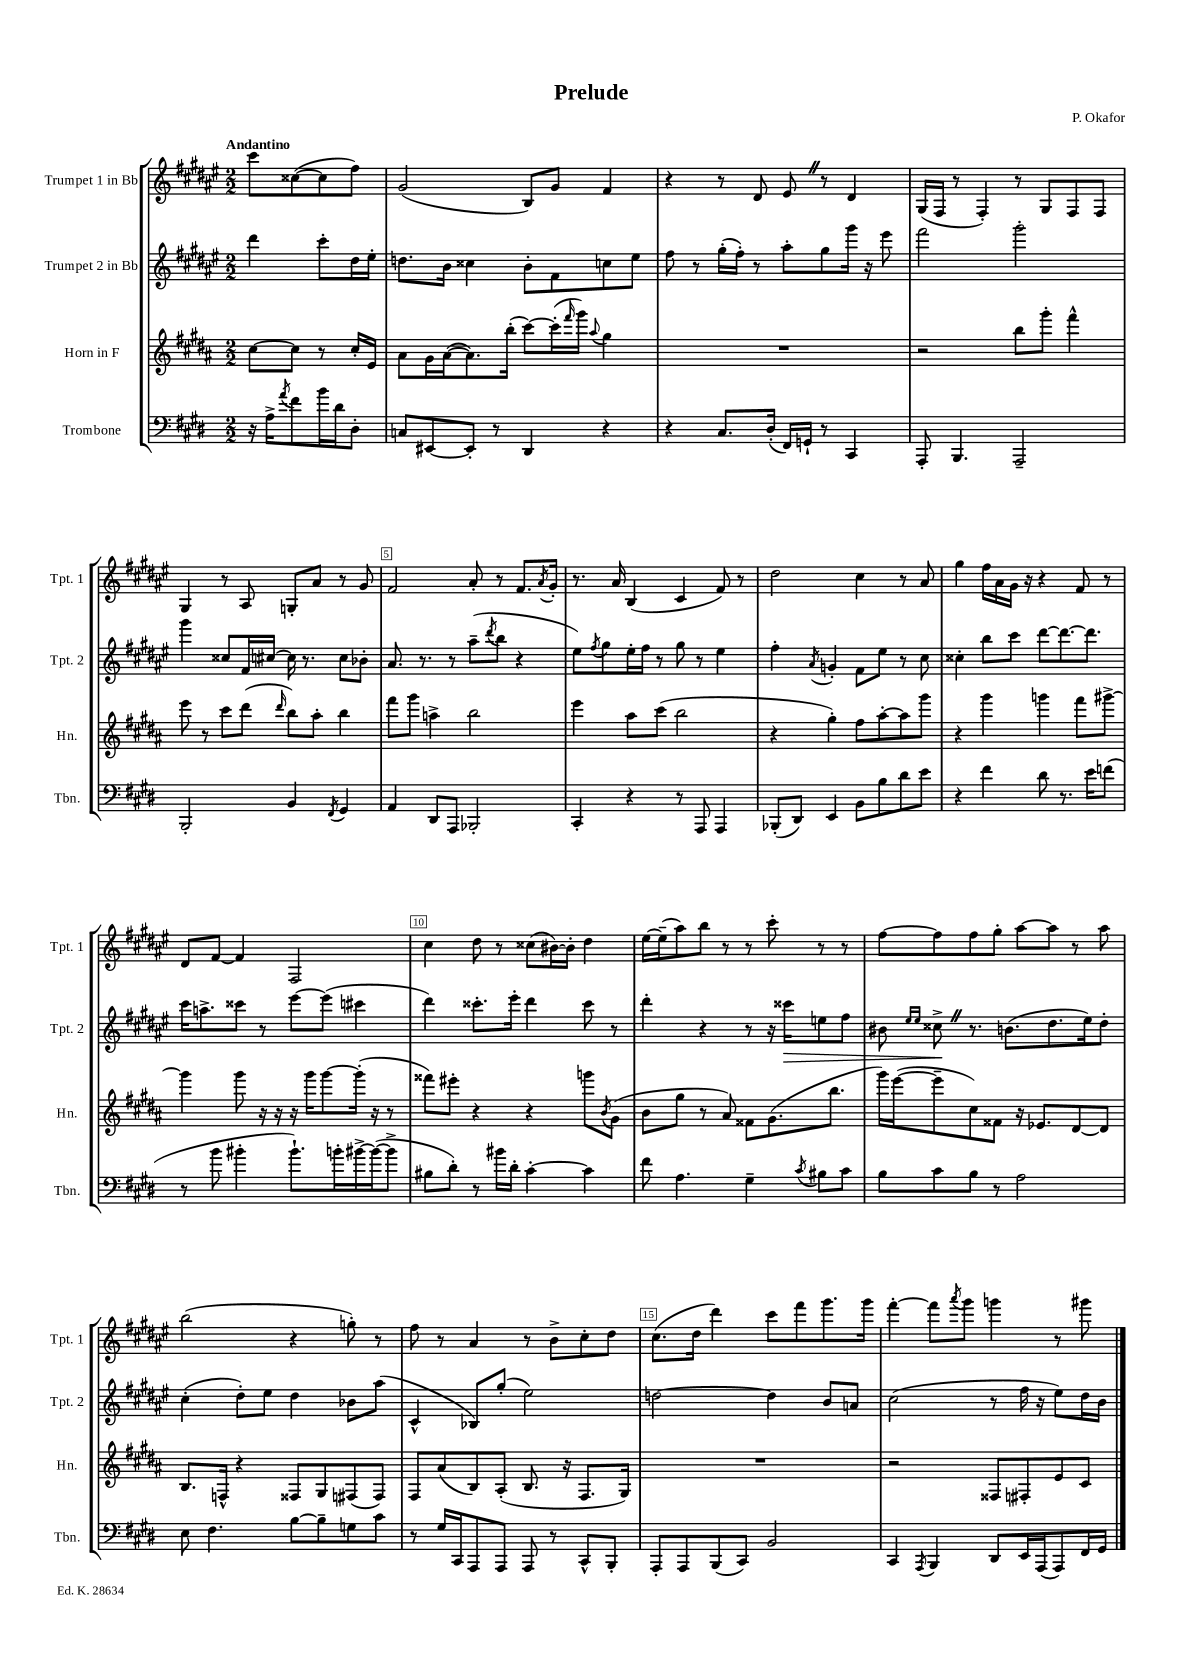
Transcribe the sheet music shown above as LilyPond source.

\header { title = "Prelude" composer = "P. Okafor" }
<<
\new StaffGroup <<
\new Staff = "s0" \with { instrumentName = "Trumpet 1 in Bb" shortInstrumentName = "Tpt. 1" } {
    \clef treble \key fis \major \numericTimeSignature \time 2/2 \partial 2 \tempo "Andantino"
    cis'''8 cisis''8~( cisis''8 fis''8) |
    gis'2( b8) gis'8 fis'4 |
    r4 r8 dis'8 eis'8 \once \override BreathingSign.text = \markup { \musicglyph "scripts.caesura.straight" } \breathe r8 dis'4 |
    gis16( fis16 r8 fis4-.) r8 gis8 fis8 fis8 |
    gis4 r8 ais8 g8-. ais'8 r8 gis'8 |
    fis'2 ais'8-. r8 fis'8. \acciaccatura { ais'8 } gis'16-. |
    r8. ais'16 b4( cis'4 fis'8) r8 |
    dis''2 cis''4 r8 ais'8 |
    gis''4 fis''16 ais'16 gis'16 r16 r4 fis'8 r8 |
    dis'8 fis'8~ fis'4 fis2 |
    cis''4 dis''8 r8 cisis''8( bis'16~) bis'16-. dis''4 |
    eis''16~ eis''16--( ais''8) b''8 r8 r8 cis'''8-. r8 r8 |
    fis''8~ fis''8 fis''8 gis''8-. ais''8~ ais''8 r8 ais''8 |
    b''2( r4 g''8-.) r8 |
    fis''8 r8 ais'4 r8 b'8-> cis''8-. dis''8 |
    cis''8.( dis''16 dis'''4) cis'''8 fis'''8 gis'''8. gis'''16 |
    fis'''4~-. fis'''8 \acciaccatura { ais'''8 } gis'''8 g'''4 r8 gis'''8 \bar "|." |
}
\new Staff = "s1" \with { instrumentName = "Trumpet 2 in Bb" shortInstrumentName = "Tpt. 2" } {
    \clef treble \key fis \major \numericTimeSignature \time 2/2 \partial 2
    dis'''4 cis'''8-. dis''16 eis''16-. |
    d''8. b'16 cisis''4 b'8-. fis'8 c''8 eis''8 |
    fis''8 r8 gis''16-.( fis''16-.) r8 ais''8-. gis''8 gis'''16 r16 eis'''8 |
    fis'''2 gis'''2-. |
    gis'''4 cisis''8 fis'16 cis''16~ cis''16 r8. cis''8 bes'8-. |
    ais'8. r8. r8 ais''8--( \acciaccatura { dis'''8 } b''8 r4 |
    eis''8) \acciaccatura { fis''8 } gis''8 eis''16-. fis''16 r8 gis''8 r8 eis''4 |
    fis''4-. \acciaccatura { ais'8 } g'4-. fis'8 eis''8 r8 cis''8 |
    cisis''4-. b''8 cis'''8 dis'''8~ dis'''8.~ dis'''8. |
    cis'''16 a''8.-> cisis'''8 r8 eis'''8~ eis'''8( cis'''4 |
    dis'''4) cisis'''8.-. eis'''16-. dis'''4 cisis'''8 r8 |
    dis'''4-. r4 r8 r16 cisis'''16\> e''8 fis''8 |
    bis'8 \grace { eis''16 eis''16 } cisis''8->\! \once \override BreathingSign.text = \markup { \musicglyph "scripts.caesura.straight" } \breathe r8. b'8.( dis''8. eis''16) dis''8-. |
    cis''4-.( dis''8-.) eis''8 dis''4 bes'8 ais''8( |
    cis'4-^ bes8) gis''8-.( eis''2) |
    d''2~ d''4 b'8 a'8 |
    cis''2( r8 fis''16 r16 eis''8) dis''16 b'16 \bar "|." |
}
\new Staff = "s2" \with { instrumentName = "Horn in F" shortInstrumentName = "Hn." } {
    \clef treble \key b \major \numericTimeSignature \time 2/2 \partial 2
    cis''8~ cis''8 r8 cis''16-. e'16 |
    ais'8 gis'16 ais'16~( ais'8.) b''16-.( cis'''8~) cis'''16-.( \grace { fis'''16 } gis'''16) \appoggiatura { ais''8 } gis''4 |
    R1 |
    r2 b''8 gis'''8-. fis'''4-^ |
    e'''8 r8 cis'''8 dis'''8( \grace { dis'''16 } b''8) ais''8-. b''4 |
    fis'''8 gis'''8 a''4-> b''2 |
    e'''4 ais''8 cis'''8( b''2 |
    r4 gis''4-.) fis''8 ais''8~-. ais''8 gis'''8 |
    r4 gis'''4 g'''4 fis'''8 gis'''8~-> |
    gis'''4 gis'''8 r16 r16 r16 gis'''16 gis'''8~ gis'''16-.( r16 r8 |
    fisis'''8) eis'''8-. r4 r4 g'''8 \acciaccatura { b'8 } gis'8( |
    b'8 gis''8 r8 ais'8) fisis'8 gis'8.( b''8. |
    gis'''16) e'''16~( e'''8-- cis''8) fisis'8 r16 ees'8. dis'8~ dis'8 |
    b8. f16-^ r4 fisis8 gis8 fis8( fis8) |
    fis8 ais'8( b8) ais8-.( b8. r16 fis8. gis16) |
    R1 |
    r2 fisis8 fis8-. e'8 cis'8 \bar "|." |
}
\new Staff = "s3" \with { instrumentName = "Trombone" shortInstrumentName = "Tbn." } {
    \clef bass \key e \major \numericTimeSignature \time 2/2 \partial 2
    r16 a16-> \acciaccatura { a'8 } fis'8 b'16 dis'16 dis8-. |
    c8 eis,8~ eis,8-. r8 dis,4 r4 |
    r4 cis8. dis16-.( fis,16) g,16-! r8 cis,4 |
    a,,8-. b,,4. a,,2-- |
    b,,2-. b,4 \acciaccatura { fis,8 } gis,4 |
    a,4 dis,8 a,,8 bes,,2-. |
    cis,4-. r4 r8 a,,8 a,,4 |
    bes,,8-.( dis,8) e,4 b,8 b8 dis'8 e'8 |
    r4 fis'4 dis'8 r8. e'16 f'8( |
    r8 b'8 bis'4-. bis'8.-!) b'16-. bis'16~-> bis'16~( bis'8-> |
    bis8 dis'8-.) r8 bis'16 dis'16-. cis'4~-. cis'4 |
    fis'8 a4. gis4-- \acciaccatura { cis'8 } bis8 cis'8 |
    b8 cis'8 b8 r8 a2 |
    e8 fis4. b8~ b8-- g8 cis'8 |
    r8 gis16 cis,16 a,,8 a,,8 a,,8 r8 cis,8-^ b,,8-. |
    a,,8-. a,,8 b,,8( cis,8) b,2 |
    cis,4 \acciaccatura { a,,8 } b,,4 dis,8 e,16 a,,16( a,,8) fis,16 gis,16 \bar "|." |
}
>>
>>
\layout { \context { \Score \override BarNumber.break-visibility = ##(#f #t #t) barNumberVisibility = #(every-nth-bar-number-visible 5) \override BarNumber.stencil = #(make-stencil-boxer 0.1 0.3 ly:text-interface::print) } }
